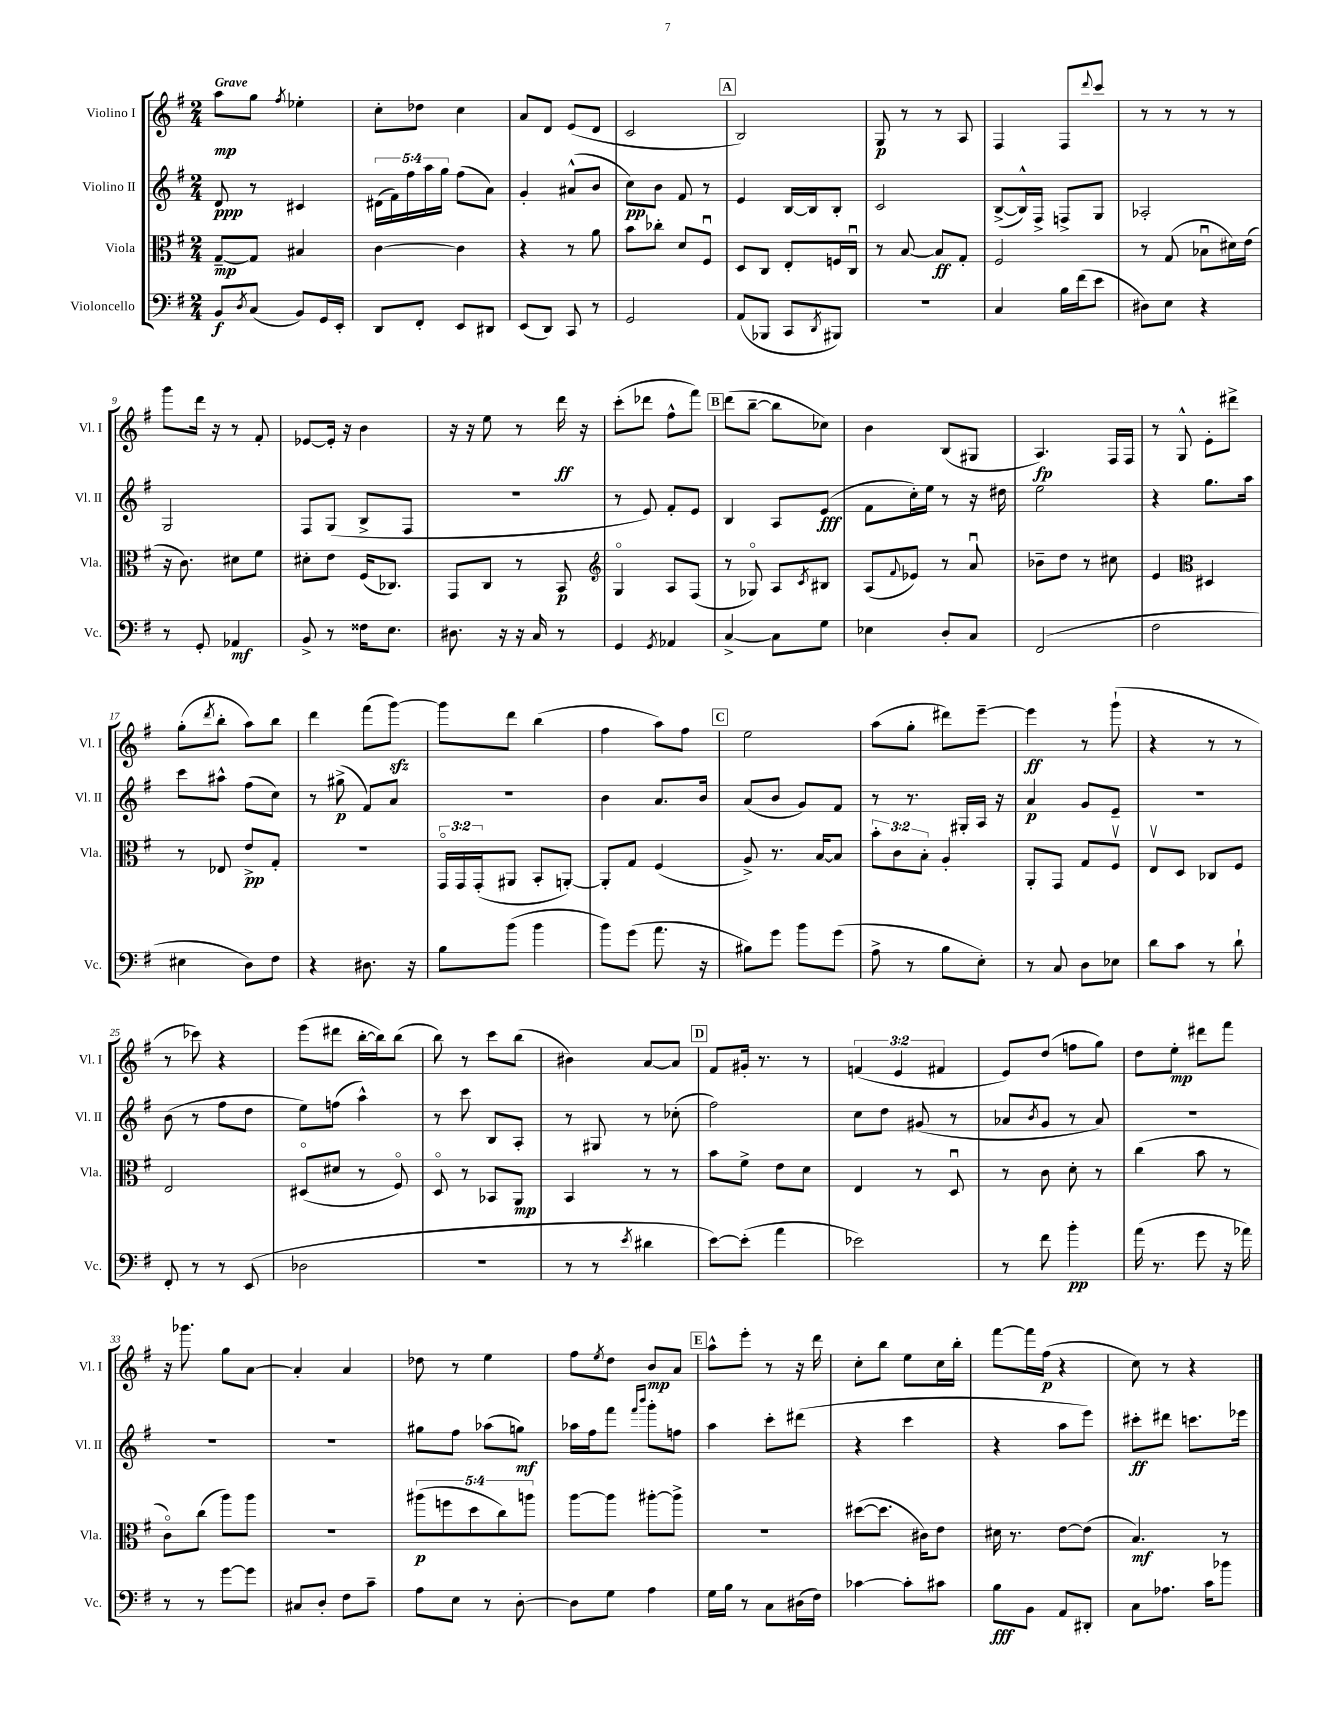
<<
\new StaffGroup <<
\new Staff = "s0" \with { instrumentName = "Violino I" shortInstrumentName = "Vl. I" } {
    \clef treble \key g \major \numericTimeSignature \time 2/4 \override Staff.TupletNumber.text = #tuplet-number::calc-fraction-text \tempo "Grave"
    a''8\mp g''8 \acciaccatura { fis''8 } ees''4-. |
    c''8-. des''8 c''4 |
    a'8 d'8 e'8( d'8 |
    c'2 |
    \mark \markup { \box "A" } b2) |
    g8\p r8 r8 a8 |
    fis4 fis8 \appoggiatura { d'''8 } c'''8 |
    r8 r8 r8 r8 |
    g'''8 d'''16 r16 r8 fis'8-. |
    ees'8~ ees'16-. r16 b'4 |
    r16 r16 e''8 r8 d'''16\ff r16 |
    c'''8-.( des'''8 fis''8-^ fis'''8) |
    \mark \markup { \box "B" } d'''8( b''8~-- b''8 ces''8) |
    b'4 b8( gis8 |
    a4.\fp) fis16 fis16 |
    r8 g8-^ e'8-. dis'''8-> |
    g''8-.( \acciaccatura { d'''8 } b''8-. a''8) b''8 |
    d'''4 fis'''8( g'''8~\sfz) |
    g'''8 d'''8 b''4( |
    fis''4 a''8) fis''8 |
    \mark \markup { \box "C" } e''2 |
    a''8( g''8-. dis'''8) e'''8~-- |
    e'''4\ff r8 g'''8-!( |
    r4 r8 r8 |
    r8 ces'''8) r4 |
    e'''8( dis'''8 b''16~-. b''16) b''8( |
    b''8) r8 c'''8 b''8( |
    bis'4) a'8~ a'8 |
    \mark \markup { \box "D" } fis'8 gis'16-. r8. r8 |
    \tuplet 3/2 { f'4( e'4 fis'4 } |
    e'8) d''8( f''8 g''8) |
    d''8 e''8-.\mp dis'''8 fis'''8 |
    r16 ges'''8. g''8 a'8~ |
    a'4-. a'4 |
    des''8 r8 e''4 |
    fis''8 \acciaccatura { e''8 } d''8 b'8\mp a'8 |
    \mark \markup { \box "E" } a''8-^ e'''8-. r8 r16 d'''16 |
    c''8-. b''8 e''8 c''16 b''16-. |
    fis'''8~ fis'''16 fis''16\p( r4 |
    c''8) r8 r4 \bar "|." |
}
\new Staff = "s1" \with { instrumentName = "Violino II" shortInstrumentName = "Vl. II" } {
    \clef treble \key g \major \numericTimeSignature \time 2/4 \override Staff.TupletNumber.text = #tuplet-number::calc-fraction-text
    d'8\ppp r8 cis'4 |
    \tuplet 5/4 { dis'16( fis'16) fis''16 a''16 g''16 } fis''8( a'8) |
    g'4-. ais'8-^( b'8 |
    c''8\pp) b'8 fis'8 r8 |
    \mark \markup { \box "A" } e'4 b16~ b16 b8-. |
    c'2 |
    b8~->( b16-^) fis16-> f8-> g8 |
    aes2-. |
    g2 |
    fis8 g8( b8-> fis8 |
    r2 |
    r8 e'8) fis'8-. e'8 |
    \mark \markup { \box "B" } b4 a8 e'8\fff( |
    fis'8 c''16-.) e''16 r8 r16 dis''16 |
    e''2 |
    r4 g''8. a''16 |
    c'''8 ais''8-^ fis''8( c''8) |
    r8 gis''8->\p( fis'8) a'8 |
    R2 |
    b'4 a'8. b'16 |
    \mark \markup { \box "C" } a'8( b'8 g'8) fis'8 |
    r8 r8. gis16-. a16 r16 |
    a'4\p g'8 e'8-- |
    r2 |
    b'8( r8 fis''8 d''8 |
    e''8) f''8( a''4-^) |
    r8 c'''8 b8 a8-. |
    r8 gis8 r8 ces''8-.( |
    \mark \markup { \box "D" } fis''2) |
    c''8 d''8 gis'8( r8 |
    aes'8 \acciaccatura { b'8 } g'8 r8 aes'8) |
    R2 |
    R2 |
    R2 |
    gis''8 fis''8 aes''8( g''8\mf) |
    aes''16 fis''16 fis'''8 \grace { fis'''16 b'''16 } g'''8-. f''8 |
    \mark \markup { \box "E" } a''4 c'''8-. dis'''8( |
    r4 c'''4 |
    r4 a''8 e'''8) |
    cis'''8-.\ff dis'''8 c'''8. ees'''16 \bar "|." |
}
\new Staff = "s2" \with { instrumentName = "Viola" shortInstrumentName = "Vla." } {
    \clef alto \key g \major \numericTimeSignature \time 2/4 \override Staff.TupletNumber.text = #tuplet-number::calc-fraction-text
    g8~--\mp g8 bis4 |
    c'4~ c'4 |
    r4 r8 a'8 |
    b'8 ces''8-. d'8 fis8\downbow |
    \mark \markup { \box "A" } d8 c8 e8-. f16 c16\downbow |
    r8 b8~ b8\ff g8-. |
    fis2 |
    r8 g8( bes8\downbow dis'16) e'16( |
    r16 c'8.) dis'8 fis'8 |
    dis'8-. e'8 fis16( ces8.) |
    g,8 c8 r8 b,8\p |
    \clef treble g4\flageolet a8 fis8( |
    \mark \markup { \box "B" } r8 ges8\flageolet) a8 \acciaccatura { c'8 } bis8 |
    a8( \appoggiatura { fis'8 } ees'8) r8 a'8\downbow |
    bes'8-- d''8 r8 cis''8 |
    e'4 \clef alto dis4 |
    r8 ees8 e'8->\pp g8-. |
    r2 |
    \tuplet 3/2 { g,16\flageolet g,16 g,16-.( } ais,8 b,8-. a,8~-.) |
    a,8-. g8 fis4( |
    \mark \markup { \box "C" } a8->) r8. b16~ b8 |
    \tuplet 3/2 { b'8-. c'8 b8-. } a4-. |
    a,8-. g,8 g8 fis8\upbow |
    e8\upbow d8 ces8 fis8 |
    e2 |
    dis8\flageolet( dis'8 r8 fis8\flageolet) |
    d8\flageolet r8 bes,8 a,8\mp |
    b,4 r8 r8 |
    \mark \markup { \box "D" } b'8 fis'8-> e'8 d'8 |
    e4 r8 d8\downbow |
    r8 c'8 d'8-. r8 |
    c''4( b'8 r8 |
    c'8\flageolet) c''8( a''8) a''8 |
    r2 |
    \tuplet 5/4 { ais''8\p( f''8 d''8 c''8) a''8 } |
    a''8~ a''8 ais''8~-. ais''8-> |
    \mark \markup { \box "E" } R2 |
    dis''8~( dis''8. cis'16) e'8 |
    dis'16 r8. e'8~ e'8( |
    b4.\mf) r8 \bar "|." |
}
\new Staff = "s3" \with { instrumentName = "Violoncello" shortInstrumentName = "Vc." } {
    \clef bass \key g \major \numericTimeSignature \time 2/4
    b,8\f \acciaccatura { d8 } c8( b,8) g,16 e,16-. |
    d,8 fis,8-. e,8 dis,8 |
    e,8( d,8) c,8 r8 |
    g,2 |
    \mark \markup { \box "A" } a,8( bes,,8 c,8 \acciaccatura { d,8 } bis,,8) |
    R2 |
    c4 b16 fis'16( e'8 |
    dis8) e8 r4 |
    r8 g,8-. aes,4\mf |
    b,8-> r8 fisis16 e8. |
    dis8. r16 r16 c16 r8 |
    g,4 \acciaccatura { g,8 } aes,4 |
    \mark \markup { \box "B" } c4~-> c8 g8 |
    ees4 d8-. c8 |
    fis,2( |
    fis2 |
    eis4 d8) fis8 |
    r4 dis8. r16 |
    b8 b'8( b'4 |
    b'8) g'8( a'8. r16 |
    \mark \markup { \box "C" } bis8) g'8 b'8 g'8( |
    a8-> r8 b8 e8-.) |
    r8 c8 d8 ees8 |
    d'8 c'8 r8 d'8-! |
    fis,8-. r8 r8 e,8( |
    des2 |
    r2 |
    r8 r8 \acciaccatura { e'8 } dis'4 |
    \mark \markup { \box "D" } e'8~) e'8-.( a'4 |
    ees'2) |
    r8 fis'8 b'4-.\pp |
    a'16( r8. g'8 r16 aes'16) |
    r8 r8 g'8~ g'8 |
    cis8 d8-. fis8 c'8-- |
    a8 e8 r8 d8~-. |
    d8 g8 a4 |
    \mark \markup { \box "E" } g16 b16 r8 c8 dis16( fis16) |
    ces'4~ ces'8-. cis'8 |
    b8\fff b,8 a,8 dis,8-. |
    c8 aes8. c'16 bes'8 \bar "|." |
}
>>
>>
